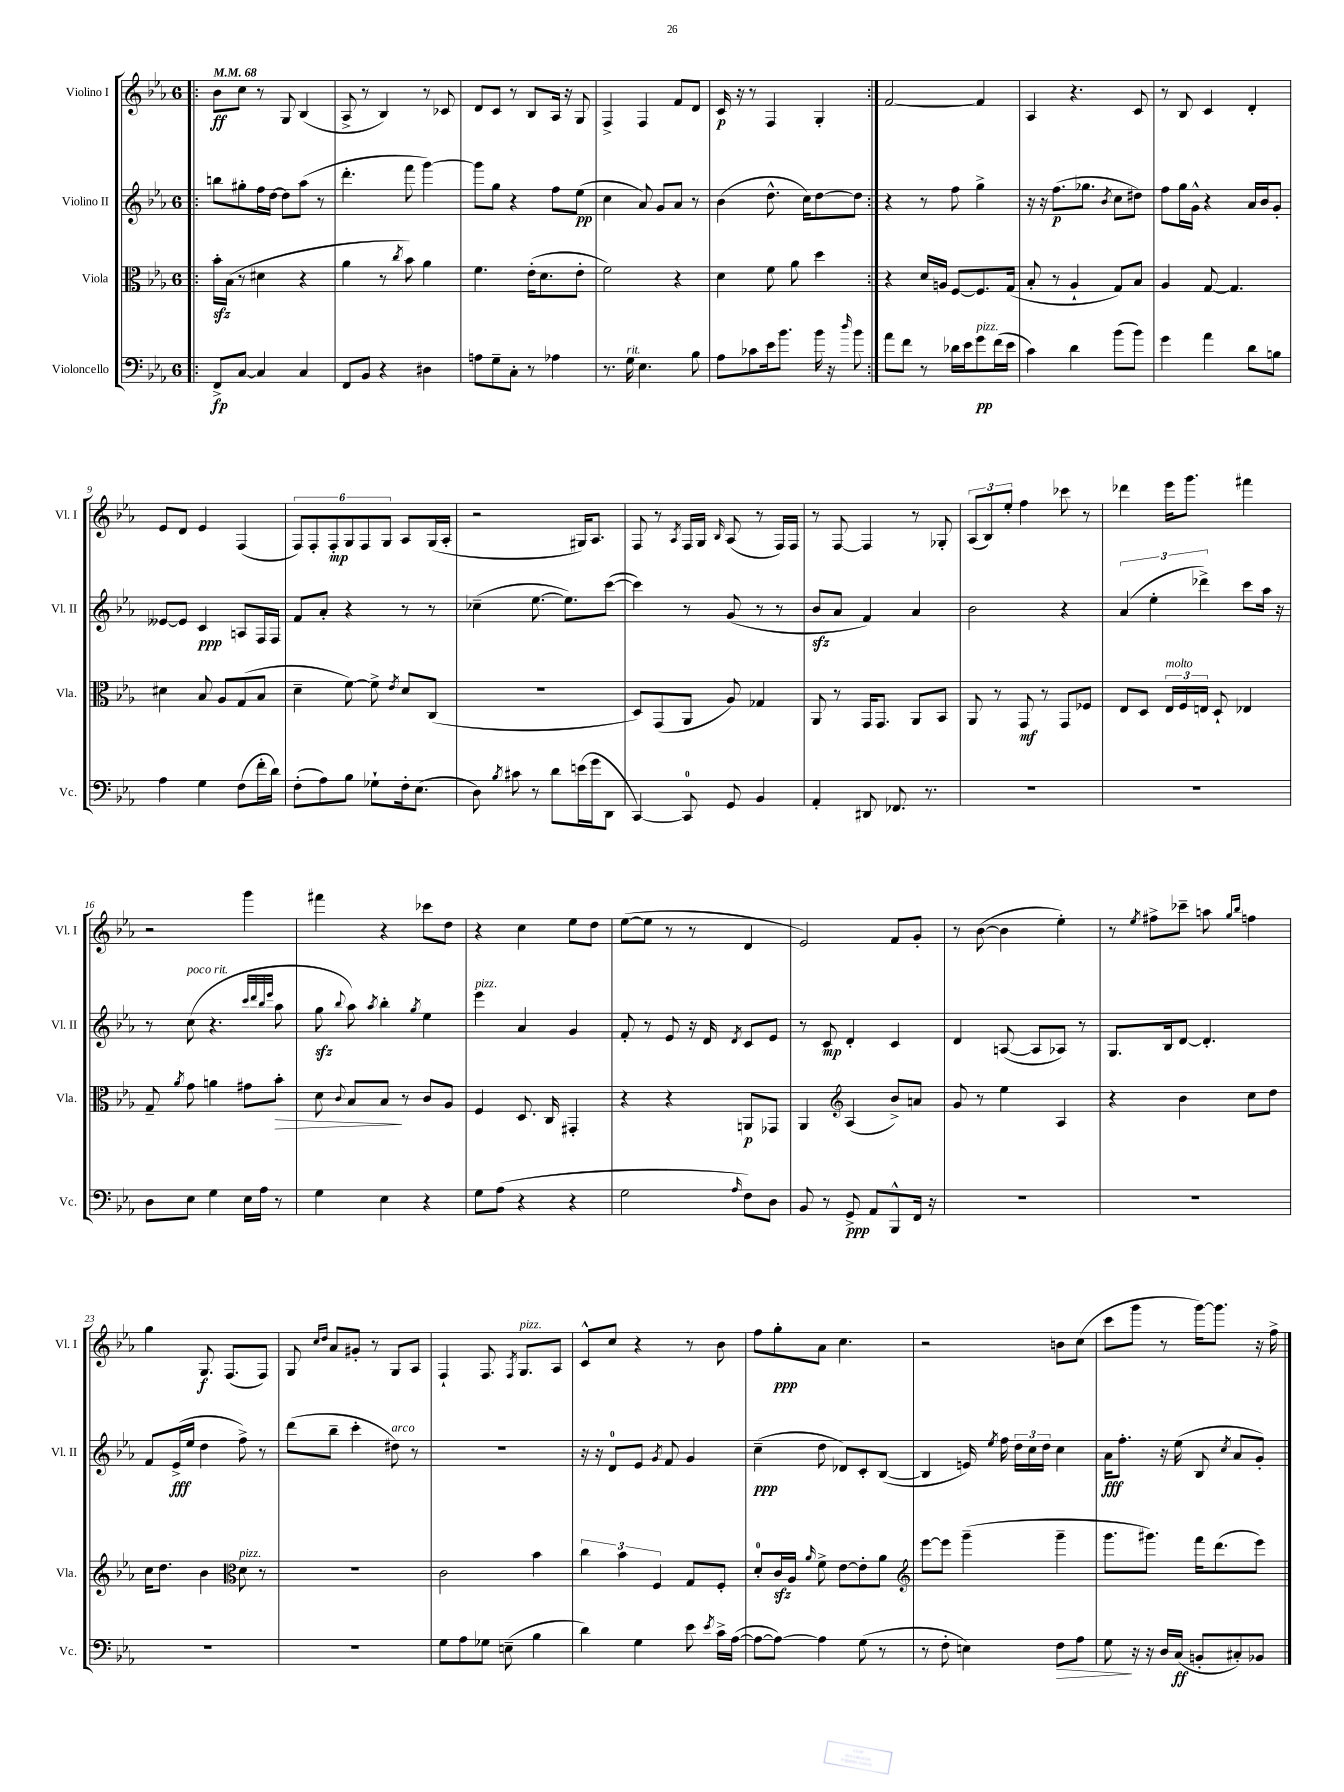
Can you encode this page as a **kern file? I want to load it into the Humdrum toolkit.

**kern	**kern	**kern	**kern
*staff4	*staff3	*staff2	*staff1
*clefF4	*clefC3	*clefG2	*clefG2
*k[b-e-a-]	*k[b-e-a-]	*k[b-e-a-]	*k[b-e-a-]
*M6/8	*M6/8	*M6/8	*M6/8
*MM68	*MM68	*MM68	*MM68
=!|:	=!|:	=!|:	=!|:
8FF^/L	16b-'\LL	8bb\L	8b-\L
.	(16B-\JJ	.	.
[8C/J	8r	8gg#'\	8cc\J
4C/]	4d#\	16ff\L	8r
.	.	[16dd\JJ	.
.	.	8dd\]L	8G/
4C/	4r	(8aa-\J	(4B-/
.	.	8r	.
=	=	=	=
8FF/L	4a-\	4.ddd'\	8A-^/
8BB-/J	.	.	8r
4r	8r	.	4B-/)
.	8qcc/	.	.
.	8b-\)	8fff\	.
4D#\	4a-\	[4ggg\)	8r
.	.	.	8c-/
=	=	=	=
8A\L	4.f\	8ggg\]L	8d/L
8G~\	.	8gg\J	8c/J
8C'\J	.	4r	8r
8r	(16e-'\LK	.	8B-/L
.	8.d\	.	.
4A-\	.	8ff\L	16A-/Jk
.	.	.	16r
.	8e-'\J	(8ee-\J	8G/
=	=	=	=
8.r	2f\)	4cc\	4F^/
16G\	.	.	.
4.E-\	.	8a-/)	4F/
.	.	8g/L	.
.	4r	8a-/J	8f/L
8B-\	.	8r	8d/J
=	=	=	=
8A-\L	4d\	(4b-\	16c/
.	.	.	16r
8c-\	.	.	8r
16e-\k	8f\	8.dd^^\	4F/
8.b-\J	.	.	.
.	8a-\	.	.
.	.	16cc\LK)	.
16b-\	4dd\	[8dd\	4G'/
16r	.	.	.
16qqdd/	.	.	.
8b-\	.	8dd\]J	.
=:|!	=:|!	=:|!	=:|!
8a-\L	4r	4r	[2f/
8f\J	.	.	.
8r	16d/LL	8r	.
.	16A/JJ	.	.
16d-\LL	[8F/L	8ff\	.
16e-\J	.	.	.
8g\	8.F/]	4gg^\	4f/]
(16f\L	.	.	.
16e-\JJ	(16G/Jk	.	.
=	=	=	=
4c\)	8B-'/	16r	4A-/
.	.	16r	.
.	8r	(8.ff\L	.
4d\	4A-`/	.	4.r
.	.	8.gg-\J	.
.	.	8qb-/	.
(8b-\L	8G/L)	8cc\L	.
8b-\J)	8B-/J	8dd#\J)	8c/
=	=	=	=
4g\	4A-/	8ff\L	8r
.	.	16gg\L	8B-/
.	.	16g^^\JJ	.
4a-\	[8G/	4r	4c/
.	4.G/]	.	.
8d\L	.	16a-/LL	4d'/
.	.	16b-/J	.
8B\J	.	8g'/J	.
=	=	=	=
4A-\	4d#\	[8e--/L	8e-/L
.	.	8e--/]J	8d/J
4G\	8B-/	4c/	4e-/
.	8A-/L	.	.
(8F\L	(8G/	8A/L	(4F/
16f'\L	8B-/J	16F/L	.
16d\JJ)	.	16F/JJ	.
=	=	=	=
(8F'\L	4d~\	8f/L	12F/L)
.	.	.	12F'/
8A-\)	.	8a-'/J	.
.	.	.	12F'/
8B-\J	[8f\)	4r	12G/
.	.	.	12F/
8G-`\L	8f^\]	.	.
.	.	.	12G/J
.	8qe-/	.	.
16F'\k	8d/L	8r	8A-/L
(8.E-\J	.	.	.
.	(8C/J	8r	(16G/L
.	.	.	16A-'/JJ
=	=	=	=
8D\)	2.r	(4cc-~\	2r
8qB-/	.	.	.
8c#\	.	.	.
8r	.	[8.ee-\	.
8d\L	.	.	.
.	.	8.ee-\]L)	.
(16e\L	.	.	16G#/LK)
16g\J	.	.	8.A-/J
8DD\J	.	([8ccc\J	.
=	=	=	=
[4CC/)	8D/L)	4ccc\])	8F/
.	(8GG/	.	8r
.	.	.	8qA-/
8CC/]	8AA-/J	8r	16F/LL
.	.	.	16G/JJ
.	.	.	16qqB-/
8GG/	8A-/)	(8g/	(8A-/
4BB-/	4G-/	8r	8r
.	.	8r	16F/LL)
.	.	.	16F/JJ
=	=	=	=
4AA-'/	8AA-/	8b-/L	8r
.	8r	8a-/J	[8F/
8DD#/	16GG/LK	4f/)	4F/]
.	8.GG/J	.	.
8.FF-/	.	.	.
.	8AA-/L	4a-/	8r
8.r	.	.	.
.	8BB-/J	.	8G-'/
=	=	=	=
2.r	8AA-/	2b-\	(12A-/L
.	.	.	12B-/)
.	8r	.	.
.	.	.	12ee-'/J
.	8GG/	.	4ff\
.	8r	.	.
.	8GG/L	4r	8ccc-\
.	8F-/J	.	8r
=	=	=	=
2.r	8E-/L	(6a-/	4ddd-\
.	8D/J	.	.
.	.	6ee-'\	.
.	24E-/LL	.	16eee-\LK
.	24F/	.	.
.	.	.	8.ggg\J
.	24E/JJ	6ddd-^\)	.
.	8D`/	.	.
.	4E-/	8ccc\L	4fff#\
.	.	16aa-\Jk	.
.	.	16r	.
=	=	=	=
8D\L	8G~/	8r	2r
.	8qa-/	.	.
8E-\J	8g\	(8cc\	.
4G\	4a\	4.r	.
16E-\LL	8g#\L	.	4ggg\
16A-\JJ	.	.	.
.	.	32qqccc/LLL	.
.	.	32qqddd/	.
.	.	32qqbb-/	.
.	.	32qqeee-/JJJ	.
8r	8b-'\J	8aa-\	.
=	=	=	=
4G\	8d\	8gg\	4fff#\
.	8qqc/	8qqbb-/	.
.	8B-/L	8aa-\)	.
.	.	8qaa-/	.
4E-\	8B-/J	4bb-'\	4r
.	8r	.	.
.	.	8qgg/	.
4r	8c/L	4ee-\	8ccc-\L
.	8A-/J	.	8dd\J
=	=	=	=
8G\L	4F/	4eee-\	4r
(8A-\J	.	.	.
4r	8.D/	4a-/	4cc\
.	16C/	.	.
4r	4GG#'/	4g/	8ee-\L
.	.	.	8dd\J
=	=	=	=
2G\	4r	8f'/	([8ee-\L
.	.	8r	8ee-\]J
.	4r	8e-/	8r
.	.	16r	8r
.	.	16d/	.
16qqA-/	.	8qd/	.
8F\L)	8AA/L	8c/L	4d/
8D\J	8GG-/J	8e-/J	.
=	=	=	=
8BB-/	4AA-/	8r	2e-/)
8r	.	8c/	.
*	*clefG2	*	*
8GG^/	(4A-/	4d'/	.
8AA-/L	.	.	.
8BBB-^^/	8b-^/L)	4c/	8f/L
16FF/Jk	8a/J	.	8g'/J
16r	.	.	.
=	=	=	=
2.r	8g/	4d/	8r
.	8r	.	([8b-\
.	4ee-\	([8A/	4b-\]
.	.	8A/]L	.
.	4A-/	8A-/J)	4ee-'\)
.	.	8r	.
=	=	=	=
2.r	4r	8.G/L	8r
.	.	.	8qee-/
.	.	.	8ff#^\L
.	.	16B-/k	.
.	4b-\	[8d/J	8ccc-~\J
.	.	4.d'/]	8aa\
.	.	.	16qqgg/LL
.	.	.	16qqbb-/JJ
.	8cc\L	.	4ff\
.	8dd\J	.	.
=	=	=	=
2.r	16cc\LK	8f/L	4gg\
.	8.dd\J	.	.
.	.	(16e-^/L	.
.	.	16ee-/JJ	.
.	4b-\	4dd\	8.G/
.	.	.	(8.F/L
*	*clefC3	*	*
.	8d\	8ff^\)	.
.	8r	8r	8F/J)
=	=	=	=
2.r	2.r	(8ddd\L	8G/
.	.	.	16qqcc/LL
.	.	.	16qqdd/JJ
.	.	8bb-~\J	8a-/L
.	.	4ccc'\	8g#'/J
.	.	.	8r
.	.	8dd#\)	8G/L
.	.	8r	8A-/J
=	=	=	=
8G\L	2c\	2.r	4F`/
8A-\	.	.	.
8G-\J	.	.	8.F/
(8E~\	.	.	.
.	.	.	8qF/
.	.	.	8.G/L
4B-\	4b-\	.	.
.	.	.	8A-/J
=	=	=	=
4d\)	6cc\	16r	8c^^/L
.	.	16r	.
.	.	8d/L	8cc/J
.	6b-\	.	.
4G\	.	8e-/J	4r
.	6F/	.	.
.	.	8qg/	.
.	.	8f/	.
8e-\	8G/L	4g/	8r
8qe-/	.	.	.
16c^\LL	8F'/J	.	8b-\
([16A-\JJ	.	.	.
=	=	=	=
8A-\_L	8d'/L	(4cc~\	8ff\L
8A-\_J)	16c/L	.	8gg'\
.	16A-/JJ	.	.
.	16qqa-/	.	.
4A-\]	8f^\	8dd\	8a-\J
.	[8e-\L	8d-/L)	4.cc\
(8G\	8e-'\]	8c'/	.
8r	8a-\J	([8B-/J	.
=	=	=	=
*	*clefG2	*	*
8r	[8eee-\L	4B-/]	2r
8F'\	8eee-\]J	.	.
4E\)	(4ggg~\	16e/)	.
.	.	8qee-/	.
.	.	16ff\	.
.	.	24dd\LL	.
.	.	24cc\	.
.	.	24dd\JJ	.
8F\L	4ggg~\	4cc\	8b\L
8A-\J	.	.	(8cc\J
=	=	=	=
8G\	8.ggg\L	16a-\LK	8ccc\L
.	.	8.ff'\J	.
16r	.	.	8ggg\J
16r	8.ggg#\J)	.	.
16D/LL	.	16r	8r
(16C/JJ	.	(16ee-\	.
8BB'/L	16fff\LK	8B-/	[16ggg\LK)
.	(8.ddd\	.	8.ggg\]J
.	.	8qcc/	.
8C#'/)	.	8a-/L	.
8BB-/J	8eee-\J)	8g'/J)	16r
.	.	.	16ff^\
==	==	==	==
*-	*-	*-	*-
